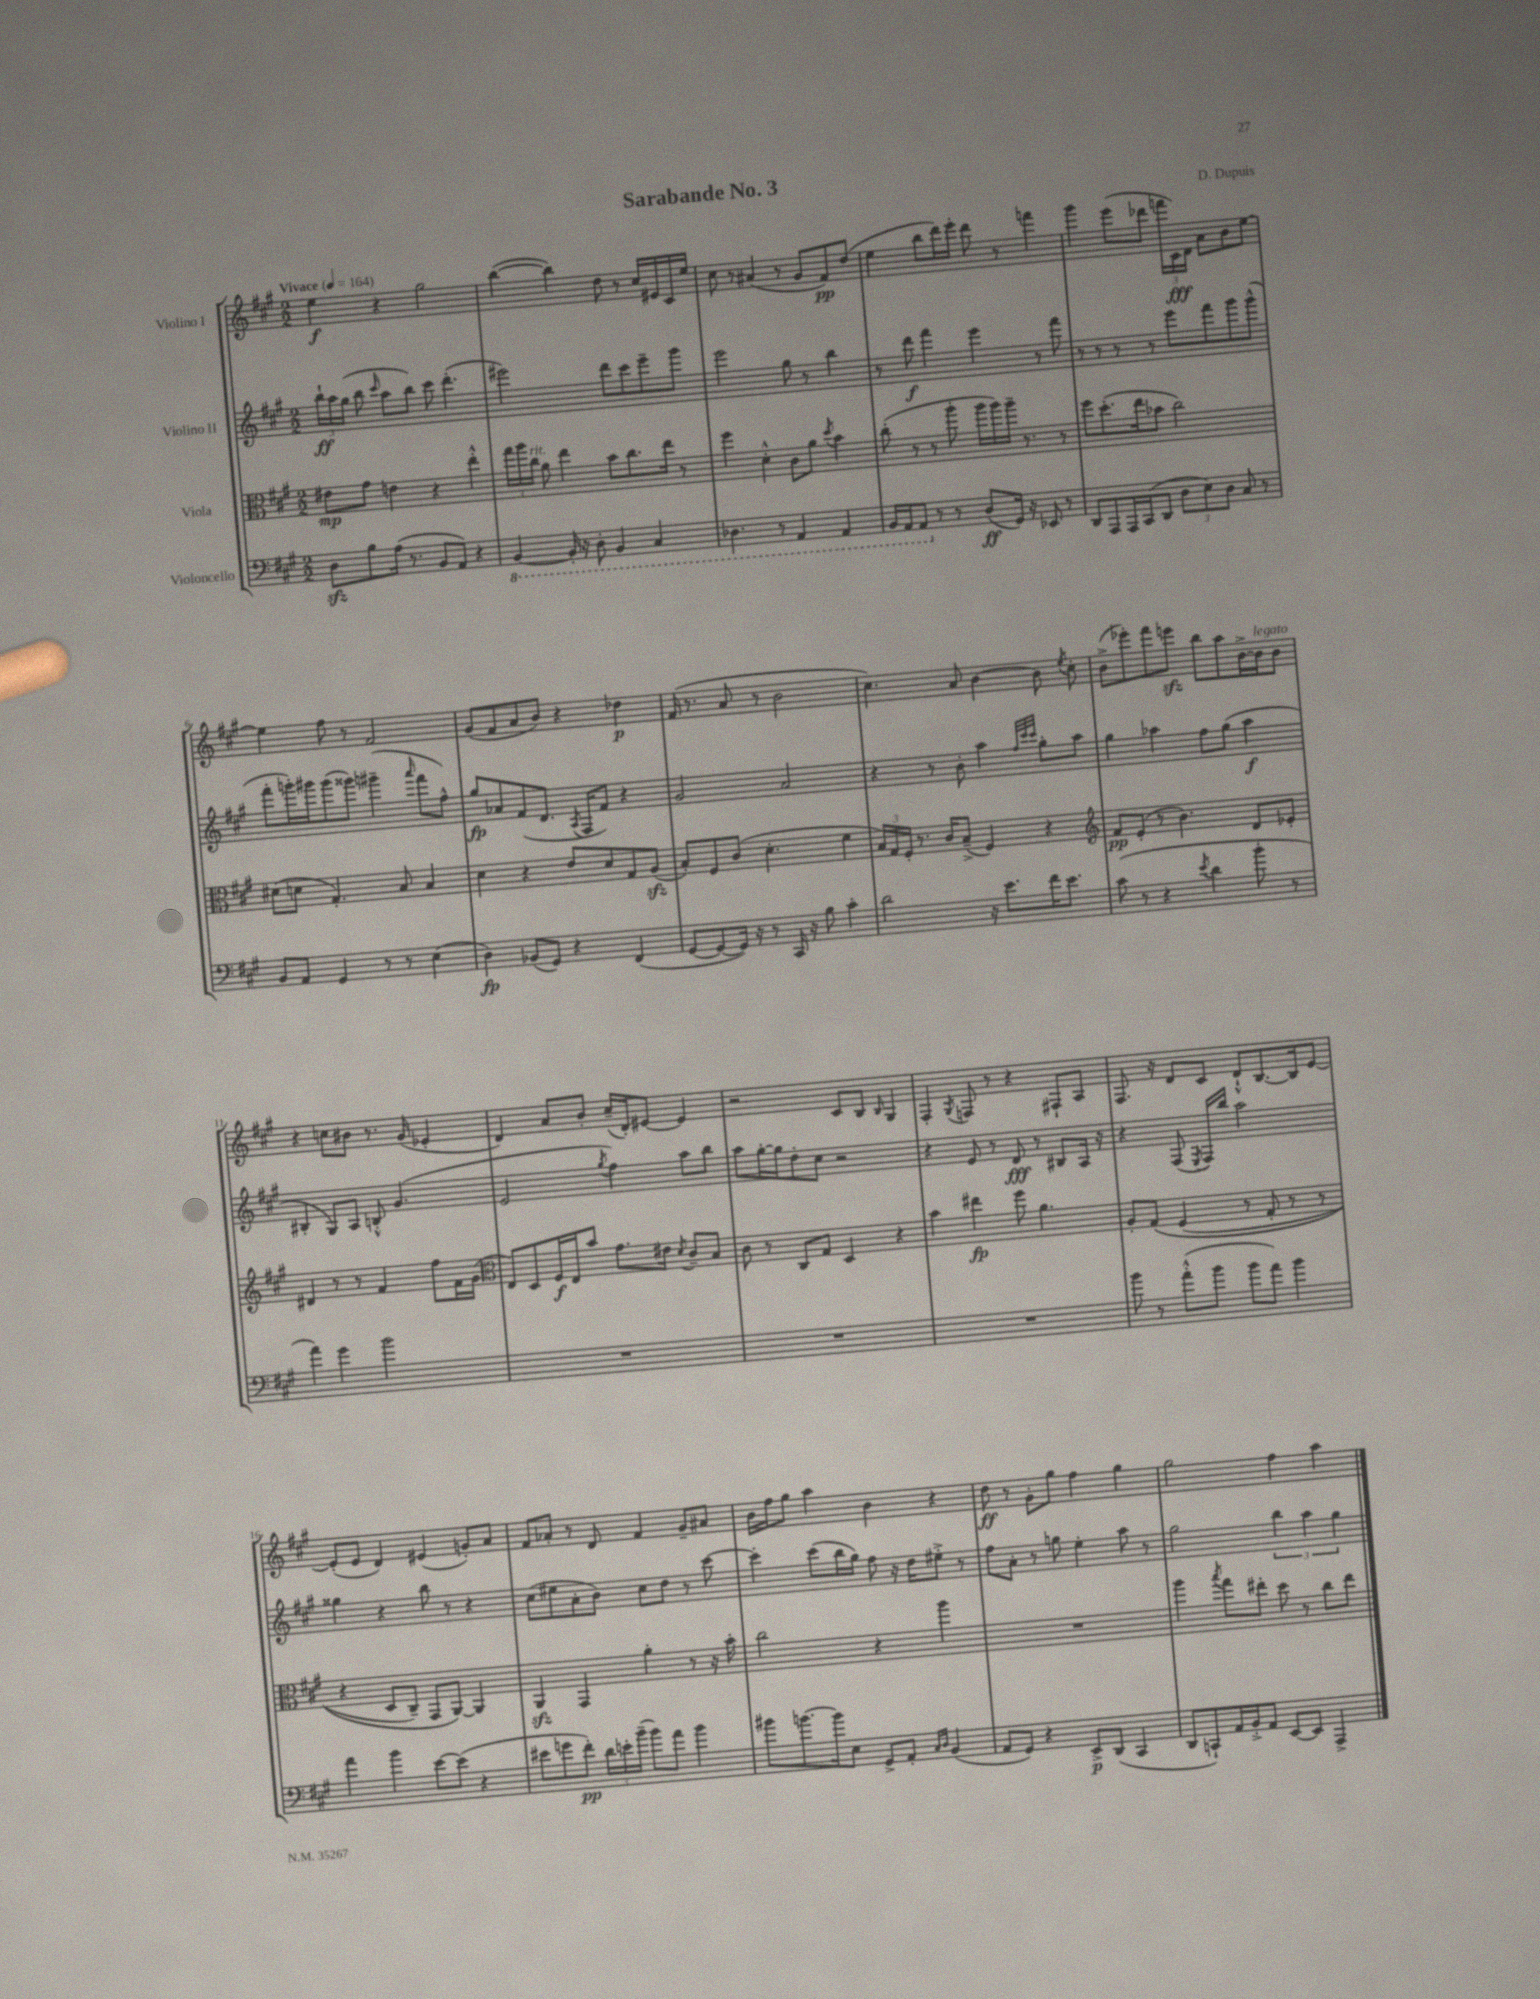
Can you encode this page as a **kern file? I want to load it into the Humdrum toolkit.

**kern	**kern	**kern	**kern
*staff4	*staff3	*staff2	*staff1
*clefF4	*clefC3	*clefG2	*clefG2
*k[f#c#g#]	*k[f#c#g#]	*k[f#c#g#]	*k[f#c#g#]
*M2/2	*M2/2	*M2/2	*M2/2
*MM164	*MM164	*MM164	*MM164
8D\L	8e#\L	24bb`\LL	4ee\
.	.	24aa\	.
.	.	(24gg#\JJ	.
8B\	8g#\J	8bb\	.
.	.	16qqccc#/	.
(16A\Jk	4e\	8aa\L	4r
8.r	.	.	.
.	.	8bb\J)	.
8BB/L	4r	8ccc#\	2gg#\
8AA/J)	.	(4.ddd'\	.
4r	4ee'^^\	.	.
=	=	=	=
[4BBB/	24gg#\LL	2eee#\)	([4bb\
.	24aa\	.	.
.	24cc#\JJ	.	.
.	8a\	.	.
16BBB'/]	4ee\	.	4bb\])
16r	.	.	.
8DD'\	.	.	.
4BBB/	8b\L	8ddd\L	8dd\
.	8.cc#\	8ccc#\	8r
4CC#/	.	8eee#~\	16cc#/LL
.	16ee\Jk	.	16e#/
.	8r	8ggg#\J	16c#/
.	.	.	16ee/JJ
=	=	=	=
4.DD-\	4ff#\	2eee\	8cc#\
.	.	.	8r
.	4d'^^\	.	(4a#/
8r	.	.	.
4AAA/	8c#\L	8gg#\	8r
.	8a\J	8r	8g#/L
.	8qdd/	.	.
4AAA/	4b\	4bb\	8f#/)
.	.	.	(8dd/J
=	=	=	=
16BBB/LL	(8cc#'\	8r	4ee\
16AAA/J	.	.	.
8AAA/J	8r	8ddd\	.
8r	8r	4fff#\	8bb\L
8r	8aa'\	.	16ddd\L)
.	.	.	16eee'\JJ
(8D/L	16aa\LL	4eee\	8ddd\
.	16aa\)	.	.
16GG#/Jk)	16aa~\JJ	.	8r
16r	8.r	.	.
8EE-/	.	8r	4fff\
8r	8r	8fff#\	.
=	=	=	=
8DD/L	8ff#\L	8r	4ggg#\
8AAA/	(8.dd'\	8r	.
16AAA/L	.	8r	(8eee\L
(16CC#/J	16ee\k	.	.
8DD/J	8b-\J	8r	8ddd-\J
12D\L	2cc#\)	8eee\L	24fff\LL
.	.	.	24c#\)
12E\)	.	.	24d\JJ
.	.	8fff#\	8a\L
12D\J	.	.	.
8C#/	.	8ggg#\	8b\
8r	.	(8ggg#^^\J	[8ee\J
=	=	=	=
8BB/L	(8d#\L	8fff#'\L	4ee\]
8AA/J	8d\J	16ggg'\L)	.
.	.	16ggg#\J	.
4GG#/	4.G#'/)	(8ggg#\	8ff#\
.	.	8ggg##\J)	8r
8r	.	(4ggg#~\	2f#/
8r	8B/	.	.
.	.	16qqaaa/	.
(4E\	4B/	8fff#\L	.
.	.	8ff#^^\J)	.
=	=	=	=
4D\)	4d\	8gg#/L	(8g#/L
.	.	8a-/	8f#/
(8BB-/L	4r	(8f#/	8a/
8GG#/J)	.	8.d/J	8b/J)
4r	8e/L	.	4r
.	.	8qA/	.
.	.	16F#/LK	.
.	8d/	8f#/J)	.
(4FF#/	8G#/	4r	4dd-\
.	(8A/J	.	.
=	=	=	=
[8GG#/L	8B'/L)	2g#/	(16f#/
.	.	.	8.r
8GG#/_	8F#/	.	.
16GG#/]Jk)	(8c#/J	.	8a/
16r	.	.	.
8r	4.d'\	.	8r
16CC#/	.	2a/	2b\
16r	.	.	.
8B\	.	.	.
4c#'\	4f#\	.	.
=	=	=	=
2d\	24B/LL)	4r	4.cc#\)
.	24G#/	.	.
.	24F#'/JJ	.	.
.	8.r	.	.
.	.	8r	.
.	16c#/LK	.	.
.	(8B~^/J	8b'\	8a/
16r	4F#/)	4aa\	[4b\
8.e\L	.	.	.
.	.	32qqff#/LLL	.
.	.	32qqccc#/	.
.	.	32qqccc#/JJJ	.
16f#\K	4r	8gg#'\L	8b\]
8.e\J	.	.	.
.	.	.	8qee/
.	.	8aa\J	8cc#'\
=	=	=	=
*	*clefG2	*	*
(8c#\	8f#/L	4gg#\	(8b^\L
8r	(8e'/J	.	8eee-'\)
4r	8r	4aa-\	8fff#\
.	4.b\)	.	8eee\J
8qe/	.	.	.
4d\	.	8ff#\L	8bb\L
.	.	(8gg#\J	8aa\
8b'\	8d/L	4aa-\	[16b^\L
.	.	.	16b\]J
8r	8e-'/J	.	8b\J
=	=	=	=
4a\)	4d#/	4B#'/	4r
4g#\	8r	8G#/L)	8cc\L
.	8r	8A/J	8b#\J
2b\	4f#/	8B'^^/	8.r
.	.	(4.g#/	.
.	.	.	(16g#/
.	8ff#\L	.	4e-'/
.	16f#\L	.	.
.	(16g#\JJ	.	.
=	=	=	=
*	*clefC3	*	*
1r	8E/L)	2e/	4d/)
.	8D/	.	.
.	16F#/L	.	8a/L
.	16E/J	.	.
.	8b/J	.	8b'/J
.	.	8qgg#/	.
.	8.g#\L	4ff#\)	(16cc#~/LL
.	.	.	16d'/J)
.	.	.	[8e#/J
.	16e#\Jk	.	.
.	8qd/	.	.
.	8c#~/L	8aa\L	4e#/]
.	8B/J	8bb\J	.
=	=	=	=
1r	8c#\	8aa\L	2r
.	8r	[16gg#'\L	.
.	.	16gg#\]J	.
.	8C#/L	8dd'\	.
.	8G#/J	8cc#\J	.
.	4D/	2r	8c#/L
.	.	.	8B/J
.	.	.	16qqB/
.	4r	.	4G#/
=	=	=	=
1r	4b\	4r	4F#'/
.	.	.	8qG#/
.	4ee#\	8e/	8F/
.	.	8r	8r
.	8ff#\	8d/	4r
.	4.a\	8r	.
.	.	8B#/L	8F#`/L
.	.	16A/Jk	8A/J
.	.	16r	.
=	=	=	=
8b\	8A'/L	4r	8.F#/
8r	&(8G#/J	.	.
.	.	.	16r
(8a'^^\L	(4F#/	(8F#/	8d/L
.	.	8qE/	.
8b\J	.	16F#/LL)	8c#/J
.	.	16bb/JJ	.
8b\L	8r	2aa\	8d`^^/L
8a\J)	8G#'/	.	[8.B/
4b\	8r	.	.
.	.	.	16B/]k
.	8r	.	[8e/J
=	=	=	=
4a\	4r	4gg##\	(8e'/]L
.	.	.	8e/J
4b\	8D/L	4r	4d/)
.	8C#~/J)	.	.
[8e\L	8GG#/L	8bb\	(4e#/
(8e\]J	[8AA/J&)	8r	.
4r	4AA/]	4r	8g'/L)
.	.	.	8a/J
=	=	=	=
8e#\L	4AA/	(8cc#\L	8f#/L
8g\	.	8ee#\	8a-'/J
8f#'\J)	4GG#/	8a'\	8r
24d\LL	.	8b\J)	8d/
24e'\	.	.	.
(24b~\JJ	.	.	.
8b\L)	4a'\	8cc#\L	4f#/
8a\J	.	8dd\J	.
4b\	8r	8r	8g#~/L
.	16r	[8ccc#\	8a#/J
.	16b'\	.	.
=	=	=	=
8b#\L	2cc#\	4ccc#'\]	16b\LL
.	.	.	16ff#\J
[8.b\	.	.	8gg#\J
.	.	(8ccc#\L	4aa\
16b\]k	.	.	.
8E\J	.	16bb\L	.
.	.	16gg#\JJ)	.
8GG#^/L	4r	8ff#\	4b\
8AA'/J	.	16r	.
.	.	16dd\LK	.
16qqC#/LL	.	.	.
16qqD/JJ	.	.	.
(4BB/	4aa\	8ee#'^\J	4r
.	.	8r	.
=	=	=	=
8AA/L	1r	8ff#\L	8dd\
8GG#/J)	.	8a'\J	8r
4r	.	8r	8g#'\L
.	.	8gg\	8gg#\J
8EE^/L	.	4ee'\	4ff#\
(8DD/J	.	.	.
4CC#/	.	8aa\	4gg#\
.	.	8r	.
=	=	=	=
8DD/L	4aa\	2gg#\	2gg#\
8CC`/)	.	.	.
.	8qbb/	.	.
16AA/L	8gg#\L	.	.
16BB'^/J	.	.	.
8AA/J	8ee#'\J	.	.
[8EE/L	8dd\	6bb\	4ff#\
8EE/]J	8r	.	.
.	.	6aa\	.
4AAA^/	8cc#\L	.	4aa\
.	.	6gg#\	.
.	8ee#\J	.	.
==	==	==	==
*-	*-	*-	*-
